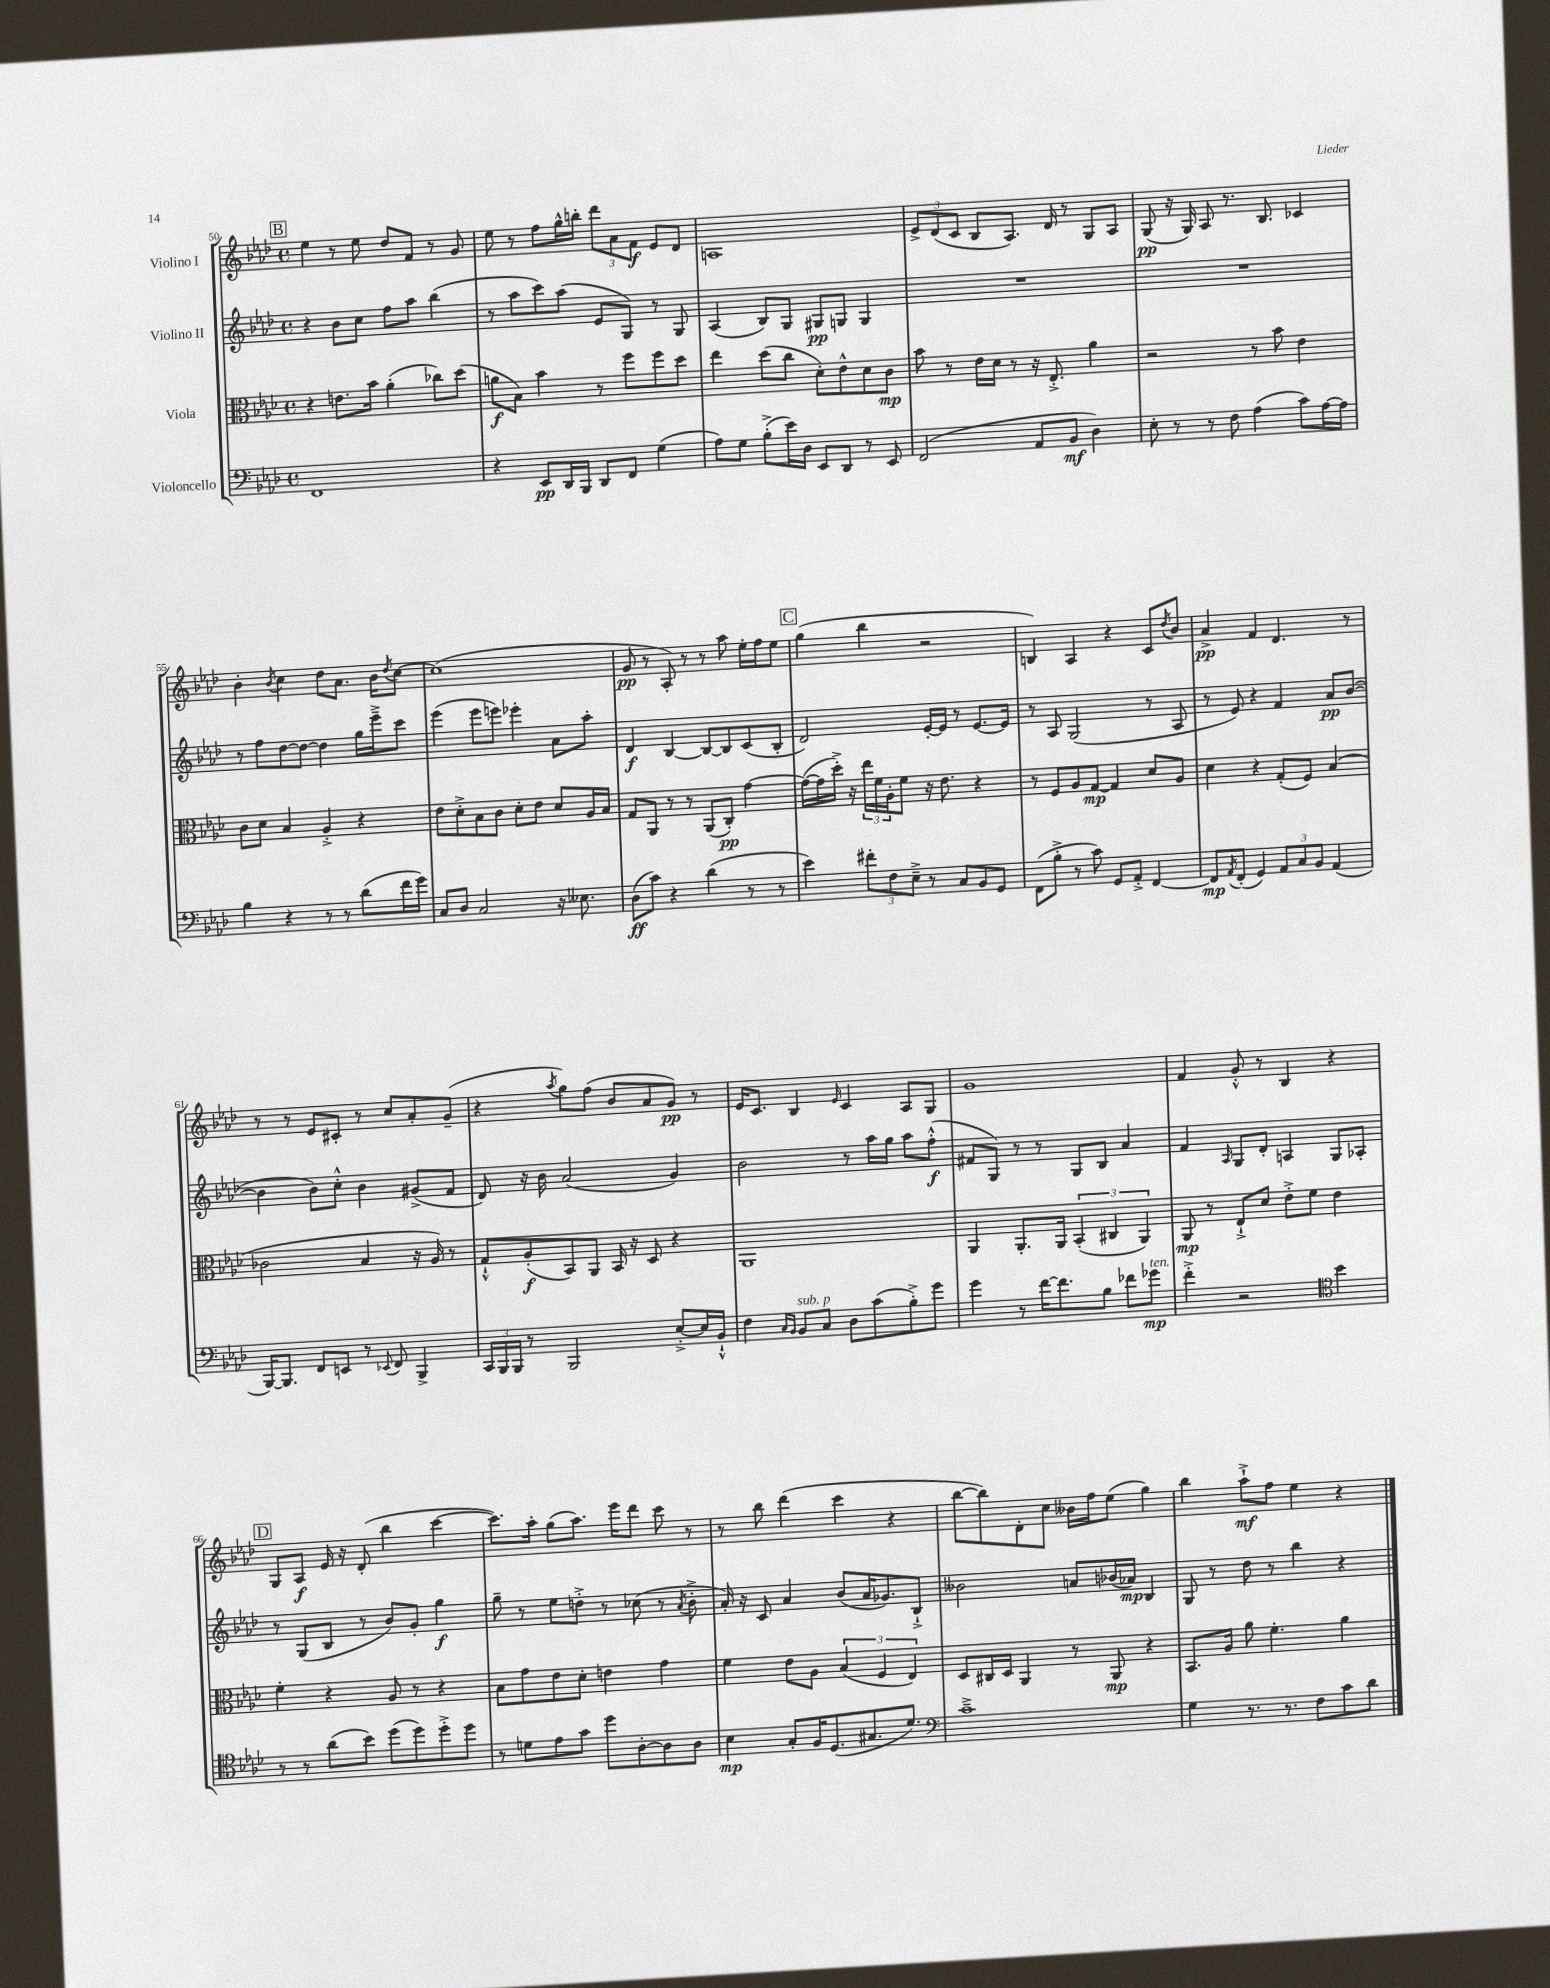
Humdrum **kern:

**kern	**dynam	**kern	**dynam	**kern	**dynam	**kern	**dynam
*part4	*part4	*part3	*part3	*part2	*part2	*part1	*part1
*staff4	*staff4	*staff3	*staff3	*staff2	*staff2	*staff1	*staff1
*I"Violoncello	*	*I"Viola	*	*I"Violino II	*	*I"Violino I	*
*clefF4	*	*clefC3	*	*clefG2	*	*clefG2	*
*k[b-e-a-d-]	*	*k[b-e-a-d-]	*	*k[b-e-a-d-]	*	*k[b-e-a-d-]	*
*M4/4	*	*M4/4	*	*M4/4	*	*M4/4	*
*met(c)	*	*met(c)	*	*met(c)	*	*met(c)	*
!!LO:REH:place=s1:t=B
=50	=50	=50	=50	=50	=50	=50	=50
1FF	.	4r	.	4r	.	4ee-\	.
.	.	8.en\L	.	8b-\L	.	8r	.
.	.	.	.	8cc\J	.	8ee-\	.
.	.	16b-\Jk	.	.	.	.	.
.	.	(4a-'\	.	8ff\L	.	8dd-/L	.
.	.	.	.	8aa-\J	.	8f/J	.
.	.	8cc-X\L)	.	(4bb-\	.	8r	.
.	.	(8dd-\J	.	.	.	8g/	.
=51	=51	=51	=51	=51	=51	=51	=51
4r	.	8an\L	f	8r	.	8ee-\	.
.	.	8B-\J)	.	8aa-\L	.	8r	.
8EE-/L	pp	4b-\	.	8ccc\)	.	8ff\L	.
16DD-/L	.	.	.	(8aa-\J	.	16gg^^\L	.
16BBB-/JJ	.	.	.	.	.	16bbn'\JJ	.
8DD-/L	.	8r	.	8e-/L	.	12ddd-\L	.
.	.	.	.	.	.	12a-\	.
8FF/J	.	8ff\L	.	8G/J)	.	.	.
.	.	.	.	.	.	12f\J	f
(4G\	.	8ff\	.	8r	.	8e-/L	.
.	.	8dd-\J	.	8G/	.	8d-/J	.
=52	=52	=52	=52	=52	=52	=52	=52
8A-\L)	.	4ee-\	.	(4A-/	.	1An	.
8G\J	.	.	.	.	.	.	.
(8B-'^\L	.	(8dd-\L	.	8B-/L)	.	.	.
16e-\L)	.	8cc\J	.	8G/J	.	.	.
16D-\JJ	.	.	.	.	.	.	.
8EE-/L	.	8d-'\L)	.	8G#X/L	pp	.	.
8DD-/J	.	8e-^^\	.	8Gn/J	.	.	.
8r	.	8d-\	.	4G/	.	.	.
8EE-/	.	8c\J	mp	.	.	.	.
=53	=53	=53	=53	=53	=53	=53	=53
(2FF/	.	8b-\	.	1r	.	12e-^/L	.
.	.	.	.	.	.	(12d-/	.
.	.	8r	.	.	.	.	.
.	.	.	.	.	.	12c/J	.
.	.	16e-\LL	.	.	.	8B-/L	.
.	.	16d-\JJ	.	.	.	.	.
.	.	8r	.	.	.	8.A-/J)	.
8AA-/L	.	16r	.	.	.	.	.
.	.	8.E-'^/	.	.	.	16d-/	.
8BB-/J	mf	.	.	.	.	8r	.
4D-\)	.	4a-\	.	.	.	8G/L	.
.	.	.	.	.	.	8A-/J	.
=54	=54	=54	=54	=54	=54	=54	=54
8E-'\	.	2r	.	1r	.	(8G/	pp
8r	.	.	.	.	.	16r	.
.	.	.	.	.	.	16G/)	.
8r	.	.	.	.	.	8A-/	.
8F\	.	.	.	.	.	8.r	.
(4A-\	.	8r	.	.	.	.	.
.	.	.	.	.	.	8.B-/	.
.	.	8b-\	.	.	.	.	.
8c\L)	.	4e-\	.	.	.	4c-X/	.
[16A-\L	.	.	.	.	.	.	.
16A-\JJ]	.	.	.	.	.	.	.
!!LO:LB:g=z
=55	=55	=55	=55	=55	=55	=55	=55
4B-\	.	8c\L	.	8r	.	4b-'\	.
.	.	8d-\J	.	8ff\L	.	.	.
.	.	.	.	.	.	8qb-/	.
4r	.	4B-/	.	[8dd-\	.	4cc\	.
.	.	.	.	8dd-\J_	.	.	.
8r	.	4A-'^/	.	4dd-\]	.	8dd-\L	.
8r	.	.	.	.	.	8.a-\J	.
(8d-\L	.	4r	.	16gg\LL	.	.	.
.	.	.	.	16eee-~^\J	.	16b-\KL	.
.	.	.	.	.	.	8qdd-/	.
16f\L	.	.	.	8ccc\J	.	[8cc\J	.
16g\JJ)	.	.	.	.	.	.	.
=56	=56	=56	=56	=56	=56	=56	=56
8C/L	.	8e-\L	.	(4eee-\	.	(1cc]	.
8D-/J	.	8d-'^\	.	.	.	.	.
2C/	.	8B-\	.	8eee-\L	.	.	.
.	.	8c\J	.	8eeen\J)	.	.	.
.	.	8d-'\L	.	4eee-X'\	.	.	.
.	.	8e-\J	.	.	.	.	.
16r	.	8d-/L	.	8a-\L	.	.	.
8.E--X\	.	.	.	.	.	.	.
.	.	16A-/L	.	8aa-'\J	.	.	.
.	.	16B-/JJ	.	.	.	.	.
=57	=57	=57	=57	=57	=57	=57	=57
(8D-\L	ff	8G/L	.	4d-/	f	8g/	pp
8c\J)	.	8AA-/J	.	.	.	8r	.
4r	.	8r	.	[4B-/	.	8A-'/)	.
.	.	8r	.	.	.	8r	.
(4d-\	.	(8AA-/L	.	8B-/L_	.	8r	.
.	.	8C'/J)	pp	8B-/]	.	8aa-\	.
8r	.	[4g\	.	(8c/	.	16ee-'\LL	.
.	.	.	.	.	.	16ff\J	.
8r	.	.	.	8B-'/J	.	8ee-\J	.
!!LO:REH:place=s1:t=C
=58	=58	=58	=58	=58	=58	=58	=58
4e-\)	.	(16g\LL_	.	2d-/)	.	(4gg\	.
.	.	16g\]	.	.	.	.	.
.	.	16dd-'^\JJ)	.	.	.	.	.
.	.	16r	.	.	.	.	.
12f#X'\L	.	24ee-\LL	.	.	.	4bb-\	.
.	.	24f\	.	.	.	.	.
12F\	.	24A-'\J	.	.	.	.	.
.	.	8f\J	.	.	.	.	.
12E-~^\J	.	.	.	.	.	.	.
8r	.	16r	.	[16e-'/LL	.	2r	.
.	.	8.e-\	.	16e-/JJ]	.	.	.
8C/L	.	.	.	8r	.	.	.
8BB-/	.	4r	.	[8.e-/L	.	.	.
8GG/J	.	.	.	.	.	.	.
.	.	.	.	16e-/Jk]	.	.	.
=59	=59	=59	=59	=59	=59	=59	=59
(8FF\L	.	8r	.	8r	.	4Bn/)	.
8B-'^\J	.	8F/L	.	8A-/	.	.	.
8r	.	8A-/	.	(2G/	.	4A-/	.
8c\)	.	[8G/J	mp	.	.	.	.
8GG/L	.	4G/]	.	.	.	4r	.
8AA-'^/J	.	.	.	.	.	.	.
[4FF/	.	8d-/L	.	8r	.	8c/L	.
.	.	.	.	.	.	8qdd-/	.
.	.	8A-/J	.	8A-/	.	8b-/J	.
=60	=60	=60	=60	=60	=60	=60	=60
8FF/L]	mp	4d-\	.	8r	.	4a-^/	pp
8qAA-/	.	.	.	.	.	.	.
(8FF'/J	.	.	.	8e-/)	.	.	.
4GG/)	.	4r	.	4r	.	4f/	.
12AA-/L	.	(8G'/L	.	4f/	.	4.d-/	.
12C/	.	.	.	.	.	.	.
.	.	8F/J)	.	.	.	.	.
12BB-/J	.	.	.	.	.	.	.
(4AA-/	.	(4B-/	.	8a-/L	pp	.	.
.	.	.	.	([8b-/J	.	8r	.
!!LO:LB:g=z
=61	=61	=61	=61	=61	=61	=61	=61
[16BBB-/KL)	.	2c-X\	.	4b-\]	.	8r	.
8.BBB-/J]	.	.	.	.	.	.	.
.	.	.	.	.	.	8r	.
8FF/L	.	.	.	8b-\L)	.	8e-/L	.
8EEn/J	.	.	.	8cc'^^\J	.	8c#X'/J	.
8r	.	4B-/	.	4b-\	.	8r	.
8qqEE-X/	.	.	.	.	.	.	.
8FF/	.	.	.	.	.	8cc/L	.
4BBB-^/	.	16r	.	(8g#X^/L	.	8a-'/	.
.	.	16A-/)	.	.	.	.	.
.	.	8r	.	8f/J	.	(8g~/J	.
=62	=62	=62	=62	=62	=62	=62	=62
24CC/LL	.	8G`^^/L	.	8d-/)	.	4r	.
24BBB-/	.	.	.	.	.	.	.
24BBB-/JJ	.	.	.	.	.	.	.
8r	.	(8A-'/	f	16r	.	.	.
.	.	.	.	16b-\	.	.	.
.	.	.	.	.	.	8qaa-/	.
2BBB-/	.	8BB-/)	.	(2a-/	.	8gg\L)	.
.	.	8AA-/J	.	.	.	(8ff\J	.
.	.	16BB-/	.	.	.	8b-/L	.
.	.	16r	.	.	.	.	.
.	.	8D-/	.	.	.	8a-/	.
[8E-'^/L	.	4r	.	4g/)	.	8g/J)	pp
16E-/L]	.	.	.	.	.	8r	.
16BB-`^^/JJ	.	.	.	.	.	.	.
=63	=63	=63	=63	=63	=63	=63	=63
4F\	.	1AA-	.	2b-\	.	16e-/KL	.
.	.	.	.	.	.	8.c/J	.
16qqC/LL	.	.	.	.	.	.	.
16qqBB-/JJ	.	.	.	.	.	.	.
!LO:TX:a:i:t=sub. p	!	!	!	!	!	!	!
8BB-/L	.	.	.	.	.	4B-/	.
8C/J	.	.	.	.	.	.	.
.	.	.	.	.	.	16qqe-/	.
8D-\L	.	.	.	8r	.	4c/	.
(8c\	.	.	.	16aa-\LL	.	.	.
.	.	.	.	16gg\JJ	.	.	.
8B-'^\)	.	.	.	8aa-\L	.	8A-/L	.
8g\J	.	.	.	(8ff'^^\J	f	8G/J	.
=64	=64	=64	=64	=64	=64	=64	=64
4g\	.	4AA-/	.	8f#X/L	.	1g	.
.	.	.	.	8G/J)	.	.	.
8r	.	8.AA-'/L	.	8r	.	.	.
[16f\KL	.	.	.	8r	.	.	.
8.f\]	.	16AA-/Jk	.	.	.	.	.
.	.	(6BB-'/	.	8G/L	.	.	.
8B-\J	.	.	.	8B-/J	.	.	.
.	.	6C#X/	.	.	.	.	.
8f-X\L	.	.	.	4a-/	.	.	.
.	.	6AA-/)	.	.	.	.	.
!LO:TX:a:i:t=ten.	!	!	!	!	!	!	!
8g-X\J	mp	.	.	.	.	.	.
=65	=65	=65	=65	=65	=65	=65	=65
4f'^\	.	8AA-/	mp	4f/	.	4f/	.
.	.	8r	.	.	.	.	.
.	.	.	.	16qqA-/	.	.	.
2r	.	8E-`^/L	.	8G/L	.	8g'^^/	.
.	.	8d-/J	.	8d-'/J	.	8r	.
.	.	8e-'^\L	.	4An/	.	4B-/	.
.	.	8f\J	.	.	.	.	.
*clefC4	*	*	*	*	*	*	*
4b-\	.	4e-\	.	8G/L	.	4r	.
.	.	.	.	8A-X'/J	.	.	.
!!LO:LB:g=z
!!LO:REH:place=s1:t=D
=66	=66	=66	=66	=66	=66	=66	=66
8r	.	4f'\	.	8r	.	8G/L	.
8r	.	.	.	(8G/L	.	8A-/J	f
(8a-\L	.	4r	.	8B-/J	.	16e-/	.
.	.	.	.	.	.	16r	.
8b-\J)	.	.	.	8r	.	(8d-'/	.
(8dd-\L	.	8A-/	.	8b-/L)	.	4bb-\	.
8dd-\)	.	8r	.	8g'/J	.	.	.
8dd-'^\	.	4r	.	4gg\	f	[4ccc\	.
8dd-\J	.	.	.	.	.	.	.
=67	=67	=67	=67	=67	=67	=67	=67
8r	.	8B-\L	.	8gg~\	.	8.ccc\L])	.
8dn\L	.	8g\	.	8r	.	.	.
.	.	.	.	.	.	16aa-'\Jk	.
8e-\	.	8e-\	.	8ee-\L	.	(8gg\L	.
8g\J	.	8d-'\J	.	8ddn'^\J	.	8.aa-\J)	.
8dd-\L	.	4en\	.	8r	.	.	.
.	.	.	.	.	.	16eee-\KL	.
[8A-'\	.	.	.	(8cc-X\	.	8ddd-\J	.
8A-\]	.	4g\	.	8r	.	8ccc\	.
.	.	.	.	8qa-/	.	.	.
8A-\J	.	.	.	8b-'^\	.	8r	.
=68	=68	=68	=68	=68	=68	=68	=68
4B-\	mp	4f\	.	16a-'/)	.	8r	.
.	.	.	.	16r	.	.	.
.	.	.	.	8c/	.	8bb-\	.
8G'/L	.	8e-\L	.	4a-/	.	(4ddd-\	.
16F/K	.	8A-\J	.	.	.	.	.
(8.D-/	.	.	.	.	.	.	.
.	.	(6B-/	.	(8b-/L	.	4ccc\	.
8.G#X/	.	.	.	16a-/K	.	.	.
.	.	6F/	.	.	.	.	.
.	.	.	.	8.g-X/)	.	.	.
.	.	.	.	.	.	4r	.
8.d-/J)	.	.	.	.	.	.	.
.	.	6E-/)	.	.	.	.	.
.	.	.	.	8B-`^/J	.	.	.
=69	=69	=69	=69	=69	=69	=69	=69
*clefF4	*	*	*	*	*	*	*
1c~^	.	8D-/L	.	2b--X\	.	[8bb-\L	.
.	.	16C#X/L	.	.	.	8bb-\])	.
.	.	16D-/JJ	.	.	.	.	.
.	.	4AA-/	.	.	.	8d-'\	.
.	.	.	.	.	.	8cc\J	.
.	.	8r	.	8an/L	.	16b--X\LL	.
.	.	.	.	.	.	16ff\J	.
.	.	8AA-/	mp	(16b-X/L	.	(8ee-\J	.
.	.	.	.	16a-X/JJ)	mp	.	.
.	.	4r	.	4B-/	.	4gg\)	.
=70	=70	=70	=70	=70	=70	=70	=70
4G\	.	8.BB-/L	.	8G/	.	4bb-\	.
.	.	.	.	8r	.	.	.
.	.	16A-/Jk	.	.	.	.	.
8.r	.	8a-\	.	8dd-\	.	8aa-`^\L	mf
.	.	4.f'\	.	8r	.	8ff\J	.
8.r	.	.	.	.	.	.	.
.	.	.	.	4bb-\	.	4ee-\	.
8F\L	.	.	.	.	.	.	.
8c\	.	4a-\	.	4r	.	4r	.
8d-\J	.	.	.	.	.	.	.
==	==	==	==	==	==	==	==
*-	*-	*-	*-	*-	*-	*-	*-
